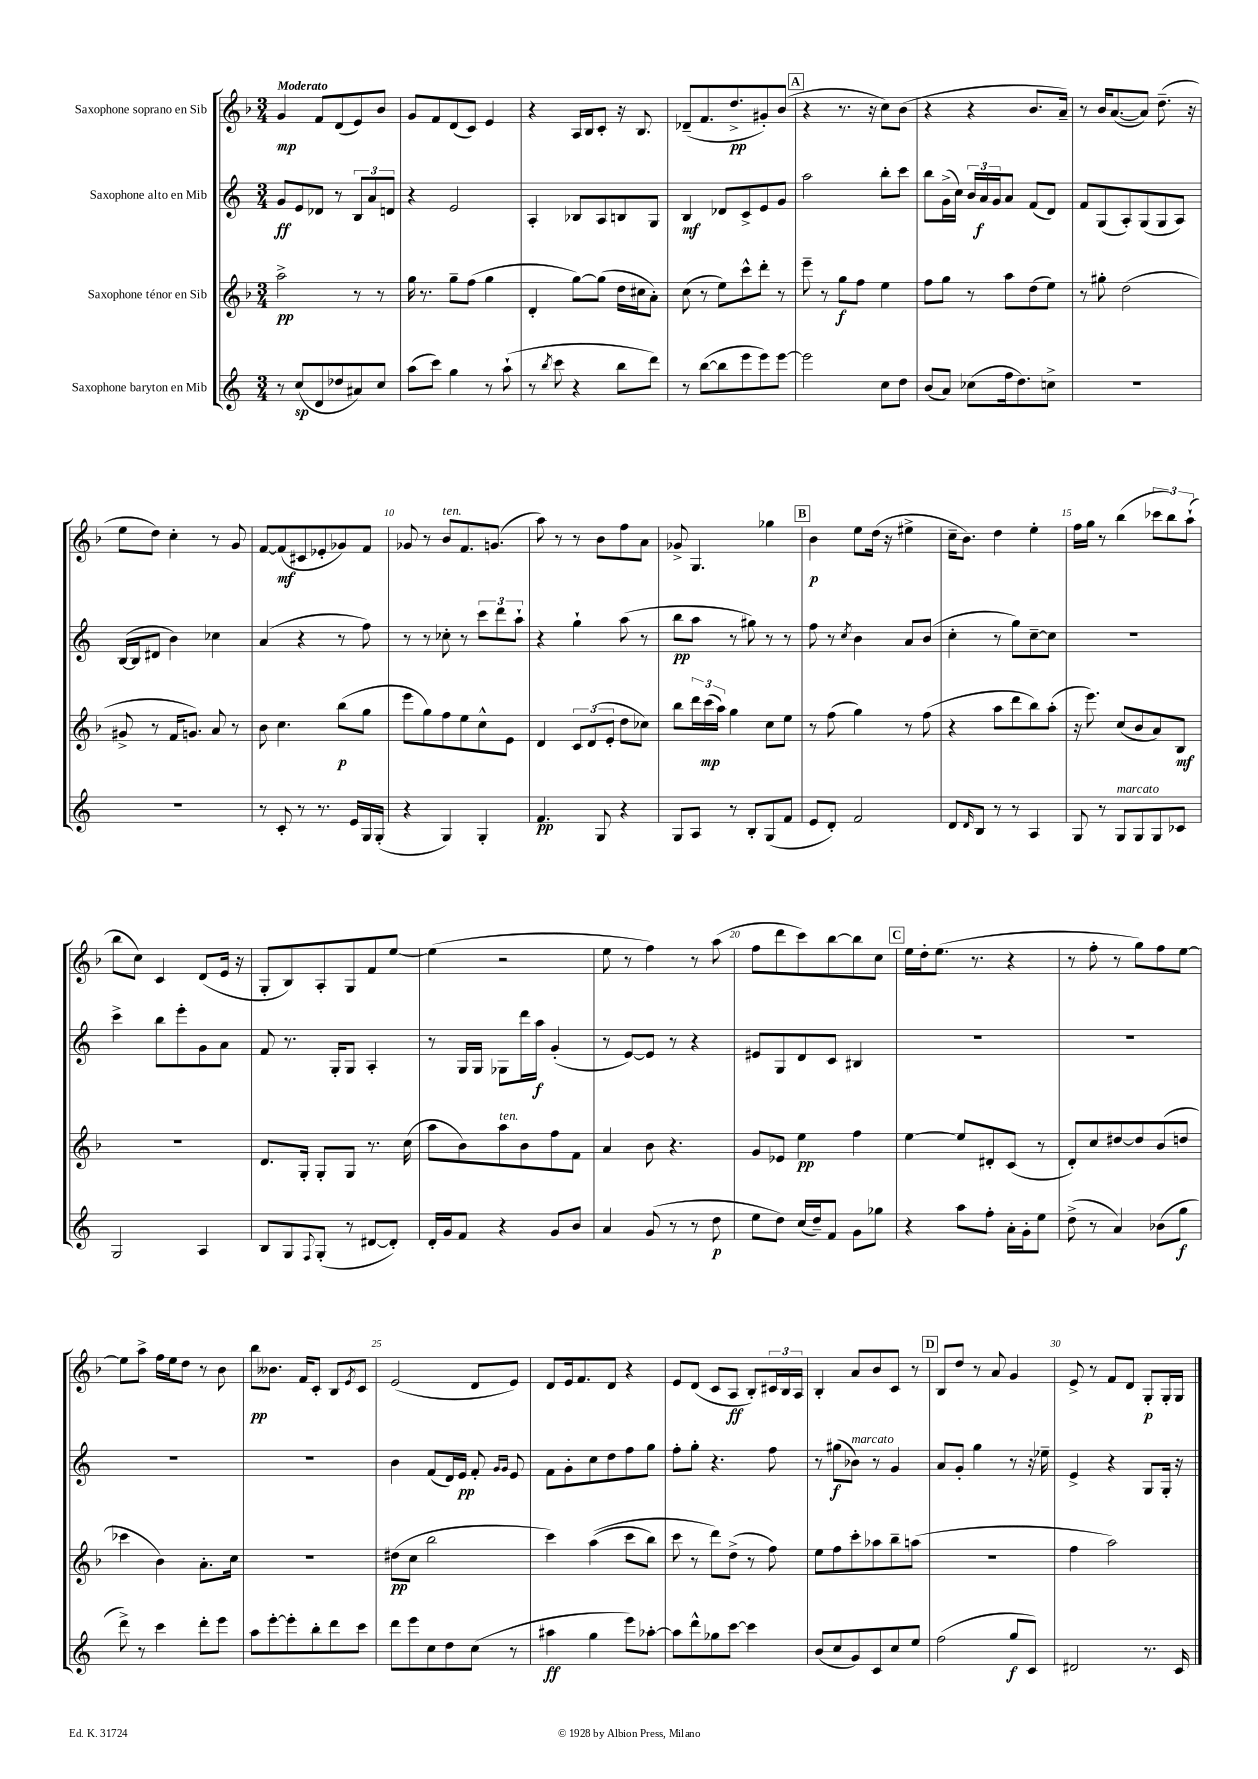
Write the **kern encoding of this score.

**kern	**dynam	**kern	**dynam	**kern	**dynam	**kern	**dynam
*part4	*part4	*part3	*part3	*part2	*part2	*part1	*part1
*staff4	*staff4	*staff3	*staff3	*staff2	*staff2	*staff1	*staff1
*I"Saxophone baryton en Mib	*	*I"Saxophone ténor en Sib	*	*I"Saxophone alto en Mib	*	*I"Saxophone soprano en Sib	*
*clefG2	*	*clefG2	*	*clefG2	*	*clefG2	*
*k[]	*	*k[b-]	*	*k[]	*	*k[b-]	*
*M3/4	*	*M3/4	*	*M3/4	*	*M3/4	*
=1	=1	=1	=1	=1	=1	=1	=1
!	!	!	!	!	!	!LO:TX:a:B:t=Moderato	!
8r	.	2aa^\	pp	8g/L	ff	4g/	mp
(8cc/L	sp	.	.	8e/	.	.	.
8d/	.	.	.	8d-X/J	.	8f/L	.
8dd-X/	.	.	.	8r	.	(8d/	.
8a#X/)	.	8r	.	12B/L	.	8e/)	.
.	.	.	.	12a/	.	.	.
8cc/J	.	8r	.	.	.	8b-/J	.
.	.	.	.	12dn/J	.	.	.
=2	=2	=2	=2	=2	=2	=2	=2
(8aa\L	.	16gg\	.	4r	.	8g/L	.
.	.	8.r	.	.	.	.	.
8ccc\J)	.	.	.	.	.	8f/	.
4gg\	.	8gg~\L	.	2e/	.	(8d/	.
.	.	(8ff\J	.	.	.	8c/J)	.
8r	.	4gg\	.	.	.	4e/	.
(8aa`\	.	.	.	.	.	.	.
=3	=3	=3	=3	=3	=3	=3	=3
8r	.	4d'/	.	4A'/	.	4r	.
8qbb/	.	.	.	.	.	.	.
8ccc\	.	.	.	.	.	.	.
4r	.	[8gg\L)	.	8B-X/L	.	16A/LL	.
.	.	.	.	.	.	16B-/J	.
.	.	(8gg\J]	.	8A/	.	8c'/J	.
8bb\L	.	16dd\LL	.	8Bn/	.	16r	.
.	.	16cc#X\J	.	.	.	8.B-/	.
8ddd\J)	.	8a'\J)	.	8G/J	.	.	.
=4	=4	=4	=4	=4	=4	=4	=4
8r	.	(8cc\	.	4B/	mf	(8d-X~/L	.
([8bb\L	.	8r	.	.	.	8.f/	.
8bb\]	.	8ee\L)	.	8d-X/L	.	.	.
.	.	.	.	.	.	8.dd^/	pp
8eee\	.	8ccc^^\	.	8c^/	.	.	.
8eee\)	.	8ddd'\J	.	8e/	.	8g#X'/)	.
[8eee\J	.	8r	.	8g/J	.	(8b-/J	.
!!LO:REH:place=s1:t=A
=5	=5	=5	=5	=5	=5	=5	=5
2eee\]	.	8eee~\	.	2aa\	.	4r	.
.	.	8r	.	.	.	.	.
.	.	8gg\L	f	.	.	8.r	.
.	.	8ff\J	.	.	.	.	.
.	.	.	.	.	.	16r	.
8cc\L	.	4ee\	.	8bb'\L	.	8cc\L)	.
8dd\J	.	.	.	8ccc\J	.	(8b-\J	.
=6	=6	=6	=6	=6	=6	=6	=6
(8b/L	.	8ff\L	.	8bb\L	.	4r	.
8a/J)	.	8gg\J	.	(16g^\L	.	.	.
.	.	.	.	16cc\JJ)	.	.	.
(8cc-X\L	.	8r	.	24b/LL	.	4r	.
.	.	.	.	24a/	f	.	.
.	.	.	.	24g/J	.	.	.
16ff\k	.	8aa\L	.	8a/J	.	.	.
8.dd\)	.	.	.	.	.	.	.
.	.	(8dd\	.	(8f/L	.	8.b-/L	.
8ccn^\J	.	8ee\J)	.	8d/J)	.	.	.
.	.	.	.	.	.	16a~/Jk)	.
=7	=7	=7	=7	=7	=7	=7	=7
2.r	.	8r	.	8f/L	.	8r	.
.	.	8gg#X'\	.	(8G/	.	16b-/KL	.
.	.	.	.	.	.	([8.a/	.
.	.	(2dd\	.	8A'/)	.	.	.
.	.	.	.	(8G/	.	8a/J])	.
.	.	.	.	8G/	.	(8.dd~\	.
.	.	.	.	8A/J)	.	.	.
.	.	.	.	.	.	16r	.
!!LO:LB:g=z
=8	=8	=8	=8	=8	=8	=8	=8
2.r	.	8g#X^/	.	([16B/LL	.	8ee\L	.
.	.	.	.	16B/J]	.	.	.
.	.	8r	.	8d#X/J	.	8dd\J)	.
.	.	16f/KL	.	4b\)	.	4cc'\	.
.	.	8.gn/J)	.	.	.	.	.
.	.	8a/	.	4cc-X\	.	8r	.
.	.	8r	.	.	.	8g/	.
=9	=9	=9	=9	=9	=9	=9	=9
8r	.	8b-\	.	(4a/	.	[8f/L	.
8c'/	.	4.cc\	.	.	.	(8f/]	mf
8r	.	.	.	4r	.	8c#X/	.
8.r	.	.	.	.	.	8e-X'/	.
.	.	(8bb-\L	p	8r	.	8g-X/)	.
16e/LL	.	.	.	.	.	.	.
16G/	.	8gg\J	.	8ff\)	.	8f/J	.
(16G'/JJ	.	.	.	.	.	.	.
=10	=10	=10	=10	=10	=10	=10	=10
4r	.	8eee\L	.	8r	.	8g-X/	.
.	.	8gg\)	.	8r	.	8r	.
!	!	!	!	!	!	!LO:TX:a:i:t=ten.	!
4G/)	.	8ff\	.	8cc-X'\	.	8b-/L	.
.	.	8ee\	.	8r	.	8.f/	.
4G'/	.	8cc^^\	.	12ccc\L	.	.	.
.	.	.	.	.	.	(8.gn/J	.
.	.	.	.	12ddd\	.	.	.
.	.	8e\J	.	.	.	.	.
.	.	.	.	12aa`\J	.	.	.
=11	=11	=11	=11	=11	=11	=11	=11
4.f/	pp	4d/	.	4r	.	8aa\)	.
.	.	.	.	.	.	8r	.
.	.	12c/L	.	4gg`\	.	8r	.
.	.	(12d/	.	.	.	.	.
8G/	.	.	.	.	.	8b-\L	.
.	.	12e'/J	.	.	.	.	.
4r	.	8dd\L	.	(8aa\	.	8ff\	.
.	.	8cc-X\J)	.	8r	.	8a\J	.
=12	=12	=12	=12	=12	=12	=12	=12
8G/L	.	8bb-\L	.	8bb\L	pp	8g-X^/	.
8A/J	.	24ddd\L	.	8aa\J	.	4.G/	.
.	.	(24ccc\	mp	.	.	.	.
.	.	24aa\JJ)	.	.	.	.	.
8r	.	4gg\	.	8r	.	.	.
8B'/L	.	.	.	8gg#X\)	.	.	.
(8G/	.	8cc\L	.	8r	.	4gg-X\	.
8f/J	.	8ee\J	.	8r	.	.	.
!!LO:REH:place=s1:t=B
=13	=13	=13	=13	=13	=13	=13	=13
8e/L	.	8r	.	8ff\	.	4b-\	p
8d'/J)	.	(8ff\	.	8r	.	.	.
.	.	.	.	8qcc/	.	.	.
2f/	.	4gg\)	.	4b\	.	8ee\L	.
.	.	.	.	.	.	(16dd\Jk	.
.	.	.	.	.	.	16r	.
.	.	8r	.	8a/L	.	4ee#X^\	.
.	.	(8ff\	.	(8b/J	.	.	.
=14	=14	=14	=14	=14	=14	=14	=14
8d/L	.	4r	.	4cc'\	.	16cc~\KL	.
.	.	.	.	.	.	8.b-\J)	.
16qqd/	.	.	.	.	.	.	.
8B/J	.	.	.	.	.	.	.
8r	.	8aa\L	.	8r	.	4dd\	.
8r	.	8ddd\	.	8gg\L)	.	.	.
4A/	.	8bb-\)	.	[8cc~\	.	4ee'\	.
.	.	(8aa'\J	.	8cc\J]	.	.	.
=15	=15	=15	=15	=15	=15	=15	=15
8G/	.	16r	.	2.r	.	16ff\LL	.
.	.	8.eee\)	.	.	.	16gg\JJ	.
8r	.	.	.	.	.	8r	.
!LO:TX:a:i:t=marcato	!	!	!	!	!	!	!
8G/L	.	(8cc/L	.	.	.	(4bb-\	.
8G/	.	8b-/	.	.	.	.	.
8G/	.	8a/)	.	.	.	12ccc-X\L	.
.	.	.	.	.	.	12bb-\)	.
8c-X/J	.	8B-/J	mf	.	.	.	.
.	.	.	.	.	.	(12aa`\J	.
!!LO:LB:g=z
=16	=16	=16	=16	=16	=16	=16	=16
2G/	.	2.r	.	4ccc^\	.	8bb-\L	.
.	.	.	.	.	.	8cc\J)	.
.	.	.	.	8bb\L	.	4c/	.
.	.	.	.	8eee'\	.	.	.
4A/	.	.	.	8g\	.	(8d/L	.
.	.	.	.	8a\J	.	16e/Jk	.
.	.	.	.	.	.	16r	.
=17	=17	=17	=17	=17	=17	=17	=17
8B/L	.	8.d/L	.	8f/	.	8G'/L	.
8G/	.	.	.	8.r	.	8B-/)	.
.	.	16G'/Jk	.	.	.	.	.
8qqF/	.	.	.	.	.	.	.
(8G'/J	.	8G'/L	.	.	.	8A'/	.
.	.	.	.	16G'/KL	.	.	.
8r	.	8G/J	.	8G/J	.	8G/	.
[8d#X/L	.	8.r	.	4A'/	.	8f/	.
8d#'/J])	.	.	.	.	.	[8ee/J	.
.	.	(16cc\	.	.	.	.	.
=18	=18	=18	=18	=18	=18	=18	=18
16d'/LL	.	8aa\L	.	8r	.	(4ee\]	.
16g/J	.	.	.	.	.	.	.
8f/J	.	8b-\)	.	16G/LL	.	.	.
.	.	.	.	16G/JJ	.	.	.
!	!	!LO:TX:a:i:t=ten.	!	!	!	!	!
4r	.	8aa\	.	8G-X\L	.	2r	.
.	.	8b-\	.	16ddd\L	.	.	.
.	.	.	.	16aa\JJ	f	.	.
8g/L	.	8ff\	.	(4g'/	.	.	.
8b/J	.	8f\J	.	.	.	.	.
=19	=19	=19	=19	=19	=19	=19	=19
4a/	.	4a/	.	8r	.	8ee\	.
.	.	.	.	[8e/L)	.	8r	.
(8g/	.	8b-\	.	8e/J]	.	4ff\)	.
8r	.	4.r	.	8r	.	.	.
8r	.	.	.	4r	.	8r	.
8dd\	p	.	.	.	.	(8aa\	.
=20	=20	=20	=20	=20	=20	=20	=20
8ee\L	.	8g/L	.	8e#X/L	.	8ff\L	.
8dd\J)	.	8e-X/J	.	8G/	.	8ddd\	.
(16cc/LL	.	4ee\	pp	8d/	.	8ccc\)	.
16dd~/J)	.	.	.	.	.	.	.
8f/J	.	.	.	8c/J	.	[8bb-\	.
8g\L	.	4ff\	.	4B#X/	.	8bb-\]	.
8gg-X\J	.	.	.	.	.	8cc\J	.
!!LO:REH:place=s1:t=C
=21	=21	=21	=21	=21	=21	=21	=21
4r	.	[4ee\	.	2.r	.	16ee\LL	.
.	.	.	.	.	.	16dd'\J	.
.	.	.	.	.	.	(8.ee\J	.
8aa\L	.	8ee/L]	.	.	.	.	.
.	.	.	.	.	.	8.r	.
8ff'\J	.	8d#X'/	.	.	.	.	.
16a'\LL	.	(8c/J	.	.	.	4r	.
16g'\J	.	.	.	.	.	.	.
8ee\J	.	8r	.	.	.	.	.
=22	=22	=22	=22	=22	=22	=22	=22
(8dd^\	.	8d'/L)	.	2.r	.	8r	.
8r	.	8cc/	.	.	.	8ff'\	.
4a/)	.	[8dd#X/	.	.	.	8r	.
.	.	8dd#/]	.	.	.	8gg\L)	.
(8b-X\L	.	(8b-/	.	.	.	8ff\	.
8gg\J	f	8ddn/J	.	.	.	[8ee\J	.
!!LO:LB:g=z
=23	=23	=23	=23	=23	=23	=23	=23
8ddd^\)	.	4ccc-X\	.	2.r	.	8ee\L]	.
8r	.	.	.	.	.	8aa^\J	.
4ccc\	.	4b-\)	.	.	.	16ff\LL	.
.	.	.	.	.	.	16ee\J	.
.	.	.	.	.	.	8dd\J	.
8ddd'\L	.	8.a'\L	.	.	.	8r	.
8eee\J	.	.	.	.	.	8b-\	.
.	.	16cc\Jk	.	.	.	.	.
=24	=24	=24	=24	=24	=24	=24	=24
8aa\L	.	2.r	.	2.r	.	8bb-\L	pp
[8eee'\	.	.	.	.	.	8.b--X\J	.
8eee'\]	.	.	.	.	.	.	.
.	.	.	.	.	.	16f/KL	.
8bb'\	.	.	.	.	.	8c'/J	.
8ddd\	.	.	.	.	.	8B-/L	.
.	.	.	.	.	.	8qe/	.
8ccc\J	.	.	.	.	.	8c/J	.
=25	=25	=25	=25	=25	=25	=25	=25
8ddd\L	.	(8dd#X\L	pp	4b\	.	(2e/	.
8eee\	.	8cc\J	.	.	.	.	.
8cc\	.	2bb-\	.	(8f/L	.	.	.
8dd\	.	.	.	16d/L)	.	.	.
.	.	.	.	16e/JJ	pp	.	.
(8cc\J	.	.	.	8f'/	.	8d/L	.
.	.	.	.	16qqg/LL	.	.	.
.	.	.	.	16qqg/JJ	.	.	.
8r	.	.	.	8e/	.	8e/J)	.
=26	=26	=26	=26	=26	=26	=26	=26
4aa#X\	ff	4ccc\)	.	8f\L	.	8d/L	.
.	.	.	.	8g'\	.	16e/k	.
.	.	.	.	.	.	8.f/	.
4gg\	.	((4aa\	.	8cc\	.	.	.
.	.	.	.	8dd\	.	8d/J	.
8eee\L)	.	8ccc\L	.	8ff\	.	4r	.
[8aa-X'\J	.	8bb-\J)	.	8gg\J	.	.	.
=27	=27	=27	=27	=27	=27	=27	=27
8aa-\L]	.	8ccc\	.	8ff'\L	.	8e/L	.
8ddd^^\	.	8r	.	8gg'\J	.	(8d/J	.
8gg-X\	.	8ddd\L)	.	4.r	.	8c/L	.
[8ccc\J	.	(8dd^\J	.	.	.	8A/J	ff
4ccc\]	.	8r	.	.	.	8B-'/L)	.
.	.	8ff\)	.	8ff\	.	24c#X/L	.
.	.	.	.	.	.	24B-/	.
.	.	.	.	.	.	24A/JJ	.
=28	=28	=28	=28	=28	=28	=28	=28
(8b/L	.	8ee\L	.	8r	.	4B-'/	.
8cc/	.	8ff\	.	(8gg#X\L	f	.	.
!	!	!	!	!LO:TX:a:i:t=marcato	!	!	!
8g/)	.	8ccc'\	.	8b-X\J)	.	8a/L	.
8c/	.	8aa-X\	.	8r	.	8b-/	.
8cc/	.	8bb-~\	.	4g/	.	8c/J	.
8ee/J	.	(8aan\J	.	.	.	8r	.
!!LO:REH:place=s1:t=D
=29	=29	=29	=29	=29	=29	=29	=29
(2ff\	.	2.r	.	8a/L	.	8B-/L	.
.	.	.	.	8g'/J	.	8dd/J	.
.	.	.	.	4gg\	.	8r	.
.	.	.	.	.	.	8a/	.
8gg/L	f	.	.	8r	.	4g/	.
8c/J)	.	.	.	16r	.	.	.
.	.	.	.	16ee-X~\	.	.	.
=30	=30	=30	=30	=30	=30	=30	=30
2d#X/	.	4ff\	.	4e^/	.	8e^/	.
.	.	.	.	.	.	8r	.
.	.	2aa\)	.	4r	.	8f/L	.
.	.	.	.	.	.	8d/J	.
8.r	.	.	.	8G/L	.	8G'/L	p
.	.	.	.	16G'/Jk	.	16G'/L	.
16c/	.	.	.	16r	.	16G/JJ	.
==	==	==	==	==	==	==	==
*-	*-	*-	*-	*-	*-	*-	*-
